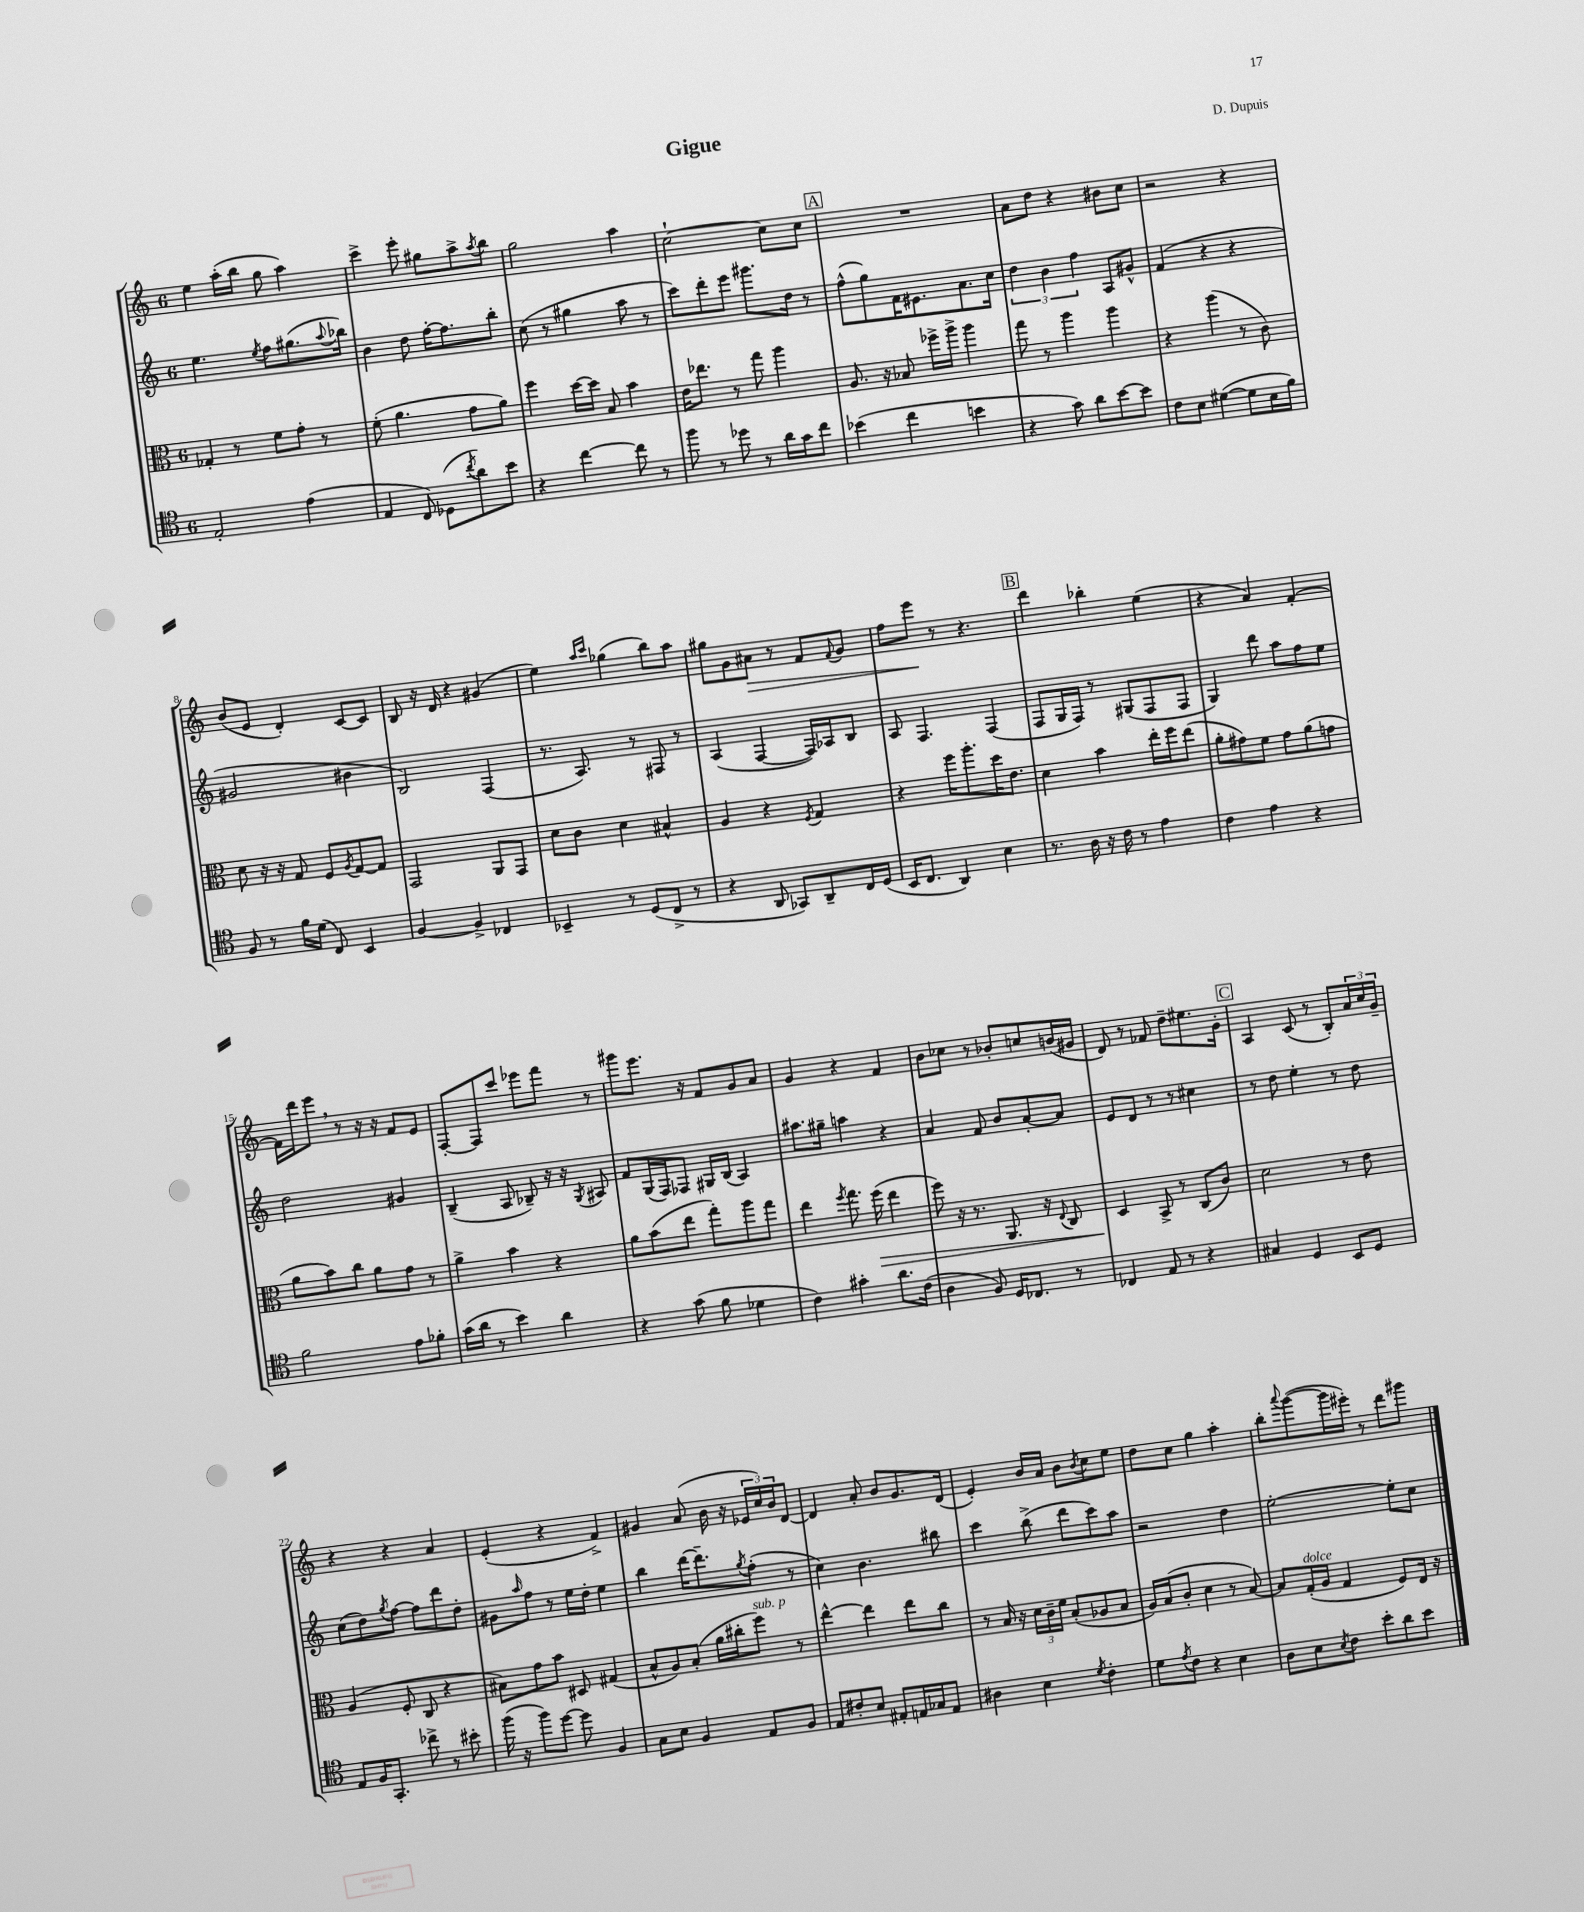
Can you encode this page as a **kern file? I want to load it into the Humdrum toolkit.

**kern	**kern	**kern	**kern
*staff4	*staff3	*staff2	*staff1
*clefC4	*clefC3	*clefG2	*clefG2
*k[]	*k[]	*k[]	*k[]
*M6/8	*M6/8	*M6/8	*M6/8
2E'	4G-'	4.ee	4ee
.	8r	.	(16aa'
.	.	.	16bb
.	.	8qee	.
.	8f	8ff	8gg
(4e	8g'	(8.gg#	4aa)
.	8r	.	.
.	.	8qqaa	.
.	.	16bb-)	.
=	=	=	=
4E	(8f'	4b	4ccc^
.	4.a	.	.
8C)	.	8dd	8eee'
(8D-	.	[16ff'	8gg#
.	.	8.ff]	.
8qcc	.	.	.
8a)	8g	.	8aa^
.	.	.	8qaa
8b	8a)	8bb'	8bb
=	=	=	=
4r	4ff	(8cc	2gg
.	.	8r	.
[4cc	[16dd	4gg#	.
.	16dd]	.	.
.	8B	.	.
8cc]	4b	8aa	4aa
8r	.	8r	.
=	=	=	=
8ff	16e	8ccc)	[2cc`
.	8.ee-	.	.
8r	.	8ddd'	.
8dd-	8r	8eee	.
8r	8gg	8.ggg#	.
16a	4aa	.	8cc]
16g	.	16dd	.
8cc	.	8r	8cc
=	=	=	=
(4b-	8.A	(8ff^^	2.r
.	.	8gg)	.
.	16r	.	.
4cc	8B-	16f	.
.	.	8.e#	.
.	16ff-^	.	.
.	16aa^	.	.
4b	4aa	8.a	.
.	.	16cc	.
=	=	=	=
4r	8gg	6dd	8a
.	8r	.	8dd
.	.	6b	.
8g)	4aa	.	4r
.	.	6ff	.
8a	.	.	.
[8b	4aa	8A	8b#
8b]	.	8g#^^	8cc
=	=	=	=
8c	4r	(4f	2r
8B	.	.	.
([4d#	(4aa	4r	.
8d#]	8r	4r	4r
16B	8c)	.	.
16f)	.	.	.
=	=	=	=
8F	8d	2g#	(8b
8r	16r	.	8e
.	16r	.	.
16f	8G	.	4d')
(16d	.	.	.
8C)	8F	.	.
.	8qA	.	.
4BB	[8G	4b#	[8c
.	8G]	.	8c]
=	=	=	=
[4F	2GG	2B)	8B
.	.	.	16r
.	.	.	16d
4F^]	.	.	4r
4C-	8AA	(4F	(4g#
.	8GG	.	.
=	=	=	=
4BB-~	8d	8.r	4ee)
.	8c	.	.
.	.	8.A)	.
.	.	.	16qqaa
.	.	.	16qqccc
8r	4d	.	(4gg-
(8D	.	8r	.
8C^	4B#^^	8F#	8bb)
8r	.	8r	8aa
=	=	=	=
4r	4A	(4A	8gg#
.	.	.	8g
8AA	4r	[4F	8a#
8GG-)	.	.	8r
.	8qF	.	.
8AA~	4G	16F])	8f
.	.	16A-	.
.	.	.	8qqf
16C	.	8B	8g
(16D	.	.	.
=	=	=	=
16BB	4r	8A	8ff
8.C	.	.	.
.	.	4.F	8eee
4AA)	16ff	.	8r
.	8.aa'	.	.
.	.	.	4.r
4B	16dd	(4F	.
.	8.e	.	.
=	=	=	=
8.r	4d	8F	4ddd
.	.	16G	.
16A	.	16F)	.
16r	4b	8r	4bb-'
16c	.	.	.
8r	.	(8G#	.
4e	16ee'	8F	(4ee
.	16ff	.	.
.	(8ee	8F	.
=	=	=	=
4c	8a'	4G)	4r
.	8g#)	.	.
4e	8f	8ddd	4a)
.	8g#	8aa	.
4r	(8a	8ff	[4f'
.	8g	8ee	.
=	=	=	=
2f	8a	2dd	16f]
.	.	.	16ddd
.	8b)	.	8eee
.	8cc	.	8r
.	8a	.	16r
.	.	.	16r
8e	8g	4g#	8f
8f-'	8r	.	8e
=	=	=	=
(16g	4a^	(4B~	[8F'
16a	.	.	.
8r	.	.	8F]
4b)	4b	8A	8ccc
.	.	8B-~)	8eee-
4a	4r	16r	8fff
.	.	16r	.
.	.	8qG	.
.	.	8A#	8r
=	=	=	=
4r	8a	8f	8ggg#
.	(8b	(16G	8.eee
.	.	16F)	.
(8g	8ee	8F-	.
.	.	.	16r
8f	8gg')	16G#	8f
.	.	(16B	.
4d-	8aa	4A)	8g
.	8gg	.	8a
=	=	=	=
4c)	4ee	8.aa#	4g
.	.	16gg#~	.
.	8qff	.	.
4g#'	8.gg	4aa	4r
.	(16ff	.	.
8.a	4ee	4r	4f
(16c	.	.	.
=	=	=	=
4A	8ff)	4a	8b
.	16r	.	8cc-
.	8.r	.	.
8F)	.	8f	8r
16D	8.AA	8b	8b-'
8.C-	.	.	.
.	.	[8a'	8cc
.	16r	.	.
.	8qqE	.	.
8r	8C	8a]	(16b
.	.	.	16g#
=	=	=	=
4C-	4D	8e	8d)
.	.	8d	8r
8E	8BB^	8r	8f-
8r	8r	8r	8dd~
4r	(8C	4cc#	8.ee#
.	8c)	.	.
.	.	.	16g'
=	=	=	=
4G#	2d	8r	4A
.	.	8dd	.
4D	.	4ee'	(8c
.	.	.	8r
8BB	8r	8r	8B')
8D	8e	8dd	24a
.	.	.	24cc
.	.	.	24g~
=	=	=	=
8E	(4A	(8cc	4r
16F	.	8dd)	.
8.GG'	.	.	.
.	.	8qgg	.
.	8F'	[8ff	4r
8cc-^	8C	8ff]	.
8r	4r	8ddd	4a
8b#'	.	8dd'	.
=	=	=	=
(16ff	8B#)	8g#	(4e'
16r	.	.	.
.	.	16qqaa	.
8ff)	8g	8ff	.
[8dd	8b	8r	4r
8dd]	8D#	16ee	.
.	.	16dd'	.
4F	(4G#	4ee	4f^)
=	=	=	=
8G	8B^^	4bb	4g#
8B	8A)	.	.
4F	(8B'	[16ddd	(8a
.	.	8.ddd~]	.
.	16a	.	16b
.	16cc#'	.	16r
.	.	8qgg	.
8E	8ff)	(8ff'	24e-
.	.	.	24cc)
.	.	.	24b
8F	8r	8r	[8d
=	=	=	=
8E	[4ee^^	4cc)	4d]
8c#'	.	.	.
8B	4ee]	4.b	8a'
8E#'	.	.	8b
16E	8ee	.	8.g
16G-	.	.	.
8E	8cc	8bb#	.
.	.	.	(16d
=	=	=	=
4A#	8r	4ccc	4e')
.	16B	.	.
.	16r	.	.
4B	24d	(8bb^	16b
.	24c~	.	.
.	.	.	16a
.	24f	.	.
.	(8B'	8ddd	8b
8qd	.	.	8qb
4c'	8A-	8ccc)	8cc
.	8B	8aa	8ee
=	=	=	=
8d	16A)	2r	8dd
.	(16B	.	.
8qe	.	.	.
8c	8c'	.	8cc
4r	4d	.	4gg
4B	8r	4dd	4aa'
.	[8B)	.	.
=	=	=	=
8A	8B]	[2ee'	8bb'
.	.	.	8qqaaa
8B	(16G'	.	([8ggg
.	16A	.	.
8qB	.	.	.
8c	4G	.	16ggg]
.	.	.	16eee#')
8b'	.	.	8r
8a	8F)	8ee']	8ddd
8b	16E	8cc	8ggg#
.	16r	.	.
==	==	==	==
*-	*-	*-	*-
